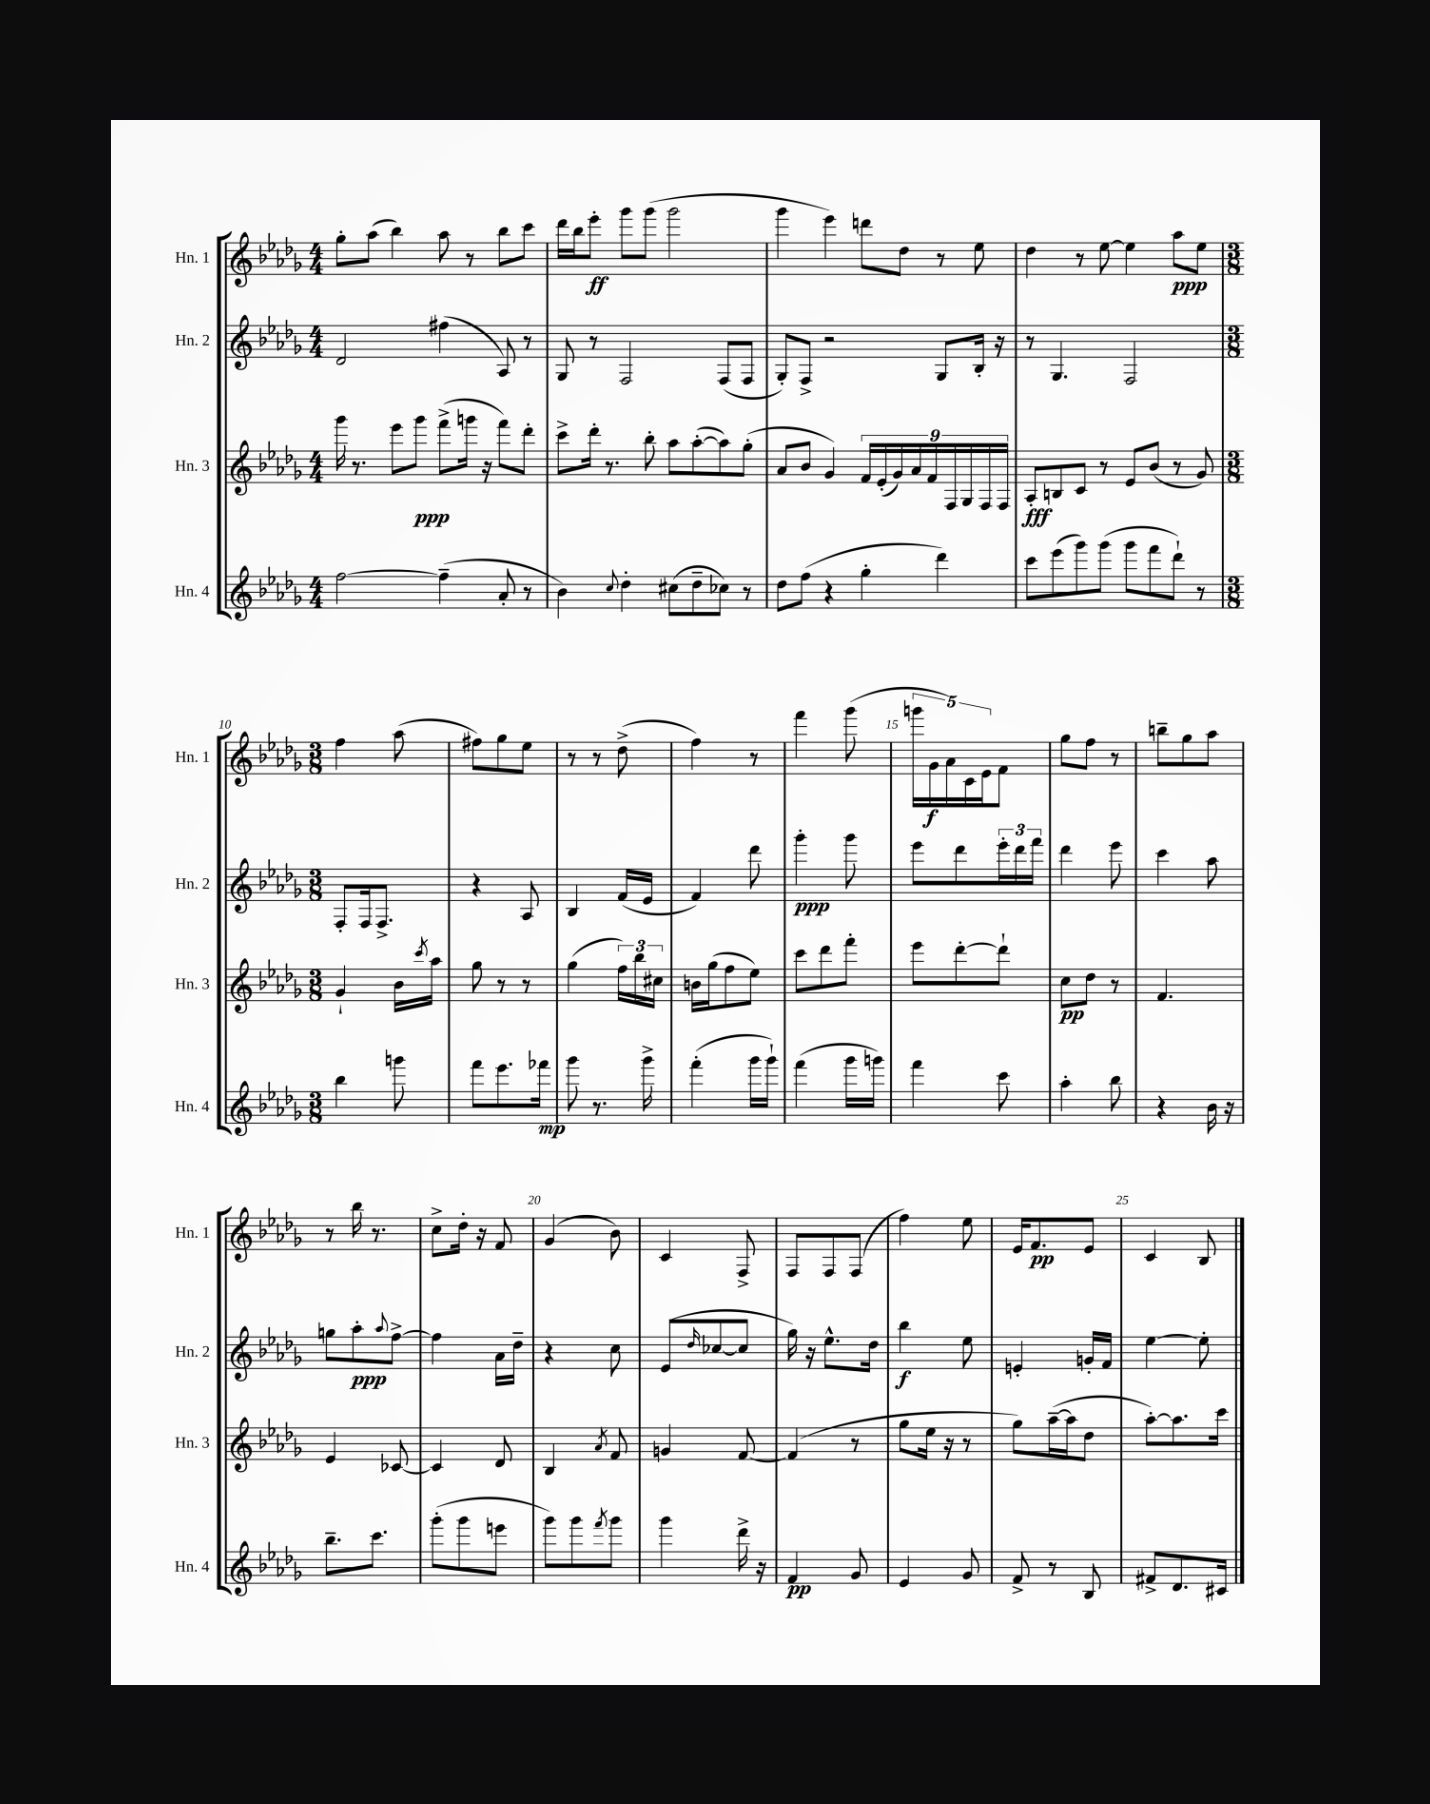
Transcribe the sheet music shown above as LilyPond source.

<<
\new StaffGroup <<
\new Staff = "s0" \with { instrumentName = "Hn. 1" shortInstrumentName = "Hn. 1" } {
    \clef treble \key des \major \numericTimeSignature \time 4/4
    ges''8-. aes''8( bes''4) aes''8 r8 bes''8 c'''8 |
    des'''16 bes''16 ees'''8-.\ff ges'''8 ges'''8( ges'''2 |
    ges'''4 ees'''4) d'''8 des''8 r8 ees''8 |
    des''4 r8 ees''8~ ees''4 aes''8\ppp ees''8 |
    \numericTimeSignature \time 3/8 f''4 aes''8( |
    fis''8) ges''8 ees''8 |
    r8 r8 des''8->( |
    f''4) r8 |
    f'''4 ges'''8( |
    \tuplet 5/4 { g'''16 ges'16\f aes'16) c'16 ees'16 } f'8 |
    ges''8 f''8 r8 |
    b''8-- ges''8 aes''8 |
    r8 bes''16 r8. |
    c''8-> des''16-. r16 f'8 |
    ges'4( bes'8) |
    c'4 f8-> |
    f8 f8 f8( |
    f''4) ees''8 |
    ees'16 f'8.\pp ees'8 |
    c'4 bes8 \bar "|." |
}
\new Staff = "s1" \with { instrumentName = "Hn. 2" shortInstrumentName = "Hn. 2" } {
    \clef treble \key des \major \numericTimeSignature \time 4/4
    des'2 fis''4( aes8) r8 |
    ges8 r8 f2 f8( f8 |
    ges8-.) f8-> r2 ges8 bes16-. r16 |
    r8 ges4. f2 |
    \numericTimeSignature \time 3/8 f8-. f16 f8.-> |
    r4 aes8 |
    bes4 f'16( ees'16 |
    f'4) des'''8 |
    ges'''4-.\ppp ges'''8 |
    ees'''8 des'''8 \tuplet 3/2 { ees'''16-. des'''16 f'''16 } |
    des'''4 ees'''8 |
    c'''4 aes''8 |
    g''8 aes''8-.\ppp \appoggiatura { aes''8 } f''8~-> |
    f''4 aes'16 des''16-- |
    r4 c''8 |
    ees'8( \grace { des''16 } ces''8~ ces''8 |
    ges''16) r16 ees''8.-^ des''16 |
    bes''4\f ees''8 |
    e'4-. g'16-. f'16 |
    ees''4~ ees''8-. \bar "|." |
}
\new Staff = "s2" \with { instrumentName = "Hn. 3" shortInstrumentName = "Hn. 3" } {
    \clef treble \key des \major \numericTimeSignature \time 4/4
    ges'''16 r8. ees'''8 ges'''8\ppp f'''8->( g'''16 r16 f'''8) des'''8-. |
    c'''8-> des'''16-. r8. bes''8-. aes''8 aes''8~-.( aes''8) ges''8-.( |
    aes'8 bes'8 ges'4) \tuplet 9/8 { f'16 ees'16-.( ges'16) aes'16 f'16 f16 ges16 f16 f16 } |
    aes8-.\fff b8 c'8 r8 ees'8 bes'8( r8 ges'8) |
    \numericTimeSignature \time 3/8 ges'4-! bes'16 \acciaccatura { c'''8 } aes''16 |
    ges''8 r8 r8 |
    ges''4( \tuplet 3/2 { f''16) bes''16 cis''16 } |
    b'16 ges''16( f''8 ees''8) |
    c'''8 des'''8 f'''8-. |
    ees'''8 des'''8~-. des'''8-! |
    c''8\pp des''8 r8 |
    f'4. |
    ees'4 ces'8~ |
    ces'4 des'8 |
    bes4 \acciaccatura { aes'8 } f'8 |
    g'4 f'8~ |
    f'4( r8 |
    ges''8 ees''16 r16 r8 |
    ges''8) aes''16~--( aes''16 des''8 |
    aes''8~-.) aes''8. c'''16 \bar "|." |
}
\new Staff = "s3" \with { instrumentName = "Hn. 4" shortInstrumentName = "Hn. 4" } {
    \clef treble \key des \major \numericTimeSignature \time 4/4
    f''2~ f''4--( aes'8-. r8 |
    bes'4) \appoggiatura { c''8 } des''4-. cis''8( des''8-- ces''8) r8 |
    des''8 f''8( r4 ges''4-. des'''4) |
    c'''8 ees'''8( ges'''8) ges'''8( ges'''8 f'''8 des'''8-!) r8 |
    \numericTimeSignature \time 3/8 bes''4 g'''8 |
    f'''8 ees'''8. fes'''16\mp |
    ges'''8 r8. ges'''16-> |
    f'''4-.( ges'''16 ges'''16-!) |
    f'''4( ges'''16 g'''16) |
    f'''4 c'''8 |
    aes''4-. bes''8 |
    r4 bes'16 r16 |
    bes''8.-- c'''8. |
    ges'''8-.( ges'''8 e'''8 |
    ges'''8) ges'''8 \acciaccatura { f'''8 } ges'''8 |
    ges'''4 des'''16-> r16 |
    f'4\pp ges'8 |
    ees'4 ges'8 |
    f'8-> r8 bes8 |
    fis'8-> des'8. cis'16 \bar "|." |
}
>>
>>
\layout { \context { \Score currentBarNumber = #6 \override BarNumber.break-visibility = ##(#f #t #t) barNumberVisibility = #(every-nth-bar-number-visible 5) } }
